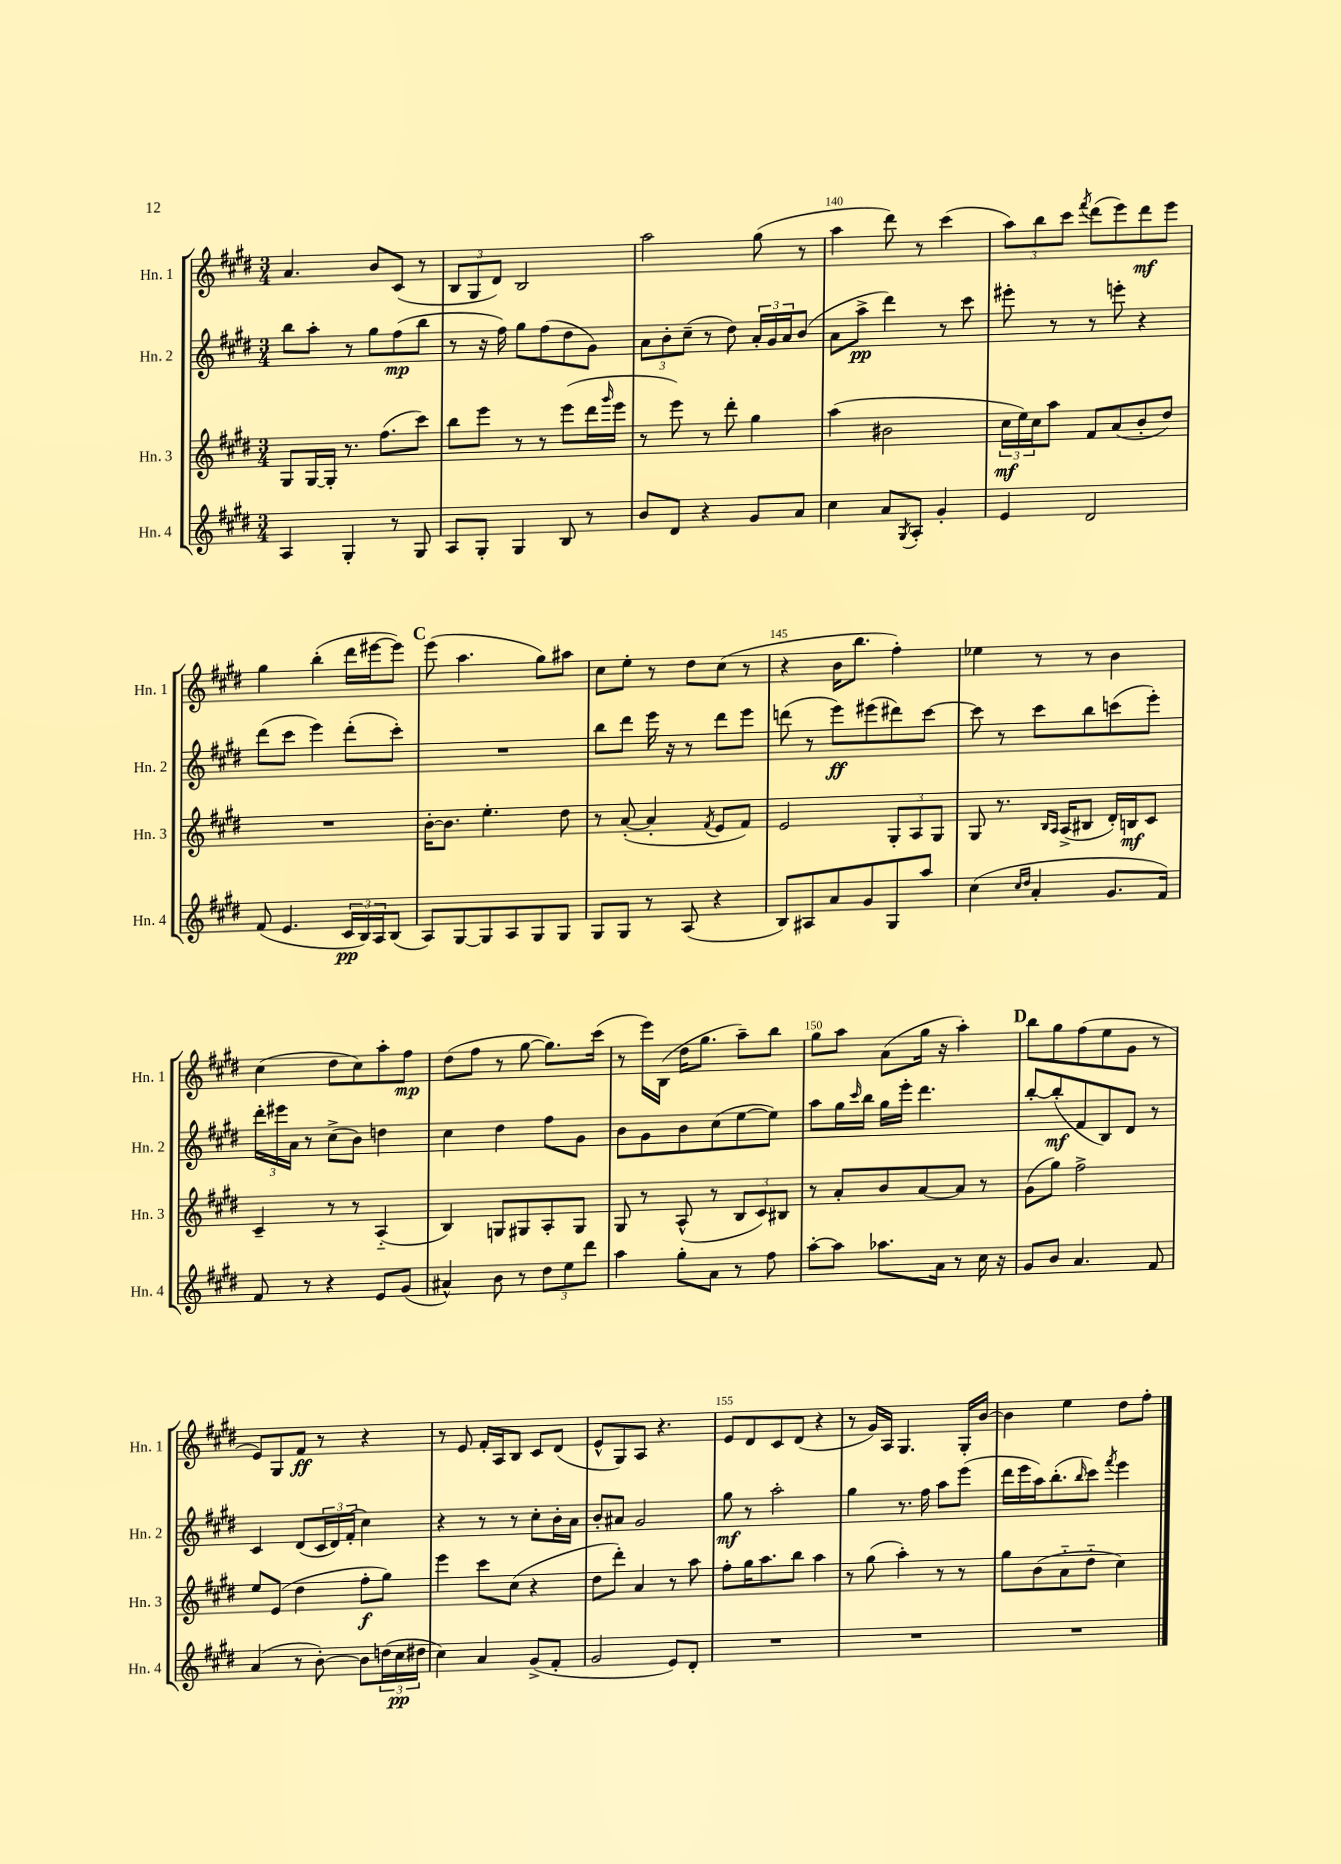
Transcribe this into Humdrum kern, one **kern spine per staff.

**kern	**dynam	**kern	**dynam	**kern	**dynam	**kern	**dynam
*part4	*part4	*part3	*part3	*part2	*part2	*part1	*part1
*staff4	*staff4	*staff3	*staff3	*staff2	*staff2	*staff1	*staff1
*I"Hn. 4	*	*I"Hn. 3	*	*I"Hn. 2	*	*I"Hn. 1	*
*I'Hn. 4	*	*I'Hn. 3	*	*I'Hn. 2	*	*I'Hn. 1	*
*clefG2	*	*clefG2	*	*clefG2	*	*clefG2	*
*k[f#c#g#d#]	*	*k[f#c#g#d#]	*	*k[f#c#g#d#]	*	*k[f#c#g#d#]	*
*M3/4	*	*M3/4	*	*M3/4	*	*M3/4	*
=137	=137	=137	=137	=137	=137	=137	=137
4A/	.	8G#/L	.	8bb\L	.	4.a/	.
.	.	[16G#/L	.	8aa'\J	.	.	.
.	.	16G#'/JJ]	.	.	.	.	.
4G#'/	.	8.r	.	8r	.	.	.
.	.	.	.	8gg#\L	.	8b/L	.
.	.	(8.ff#\L	.	.	.	.	.
8r	.	.	.	(8ff#\	mp	(8c#/J	.
8G#/	.	8ccc#\J)	.	8bb\J	.	8r	.
=138	=138	=138	=138	=138	=138	=138	=138
8A/L	.	8bb\L	.	8r	.	12B/L	.
.	.	.	.	.	.	12G#/	.
8G#'/J	.	8eee\J	.	16r	.	.	.
.	.	.	.	.	.	12d#/J)	.
.	.	.	.	16ff#\)	.	.	.
4G#/	.	8r	.	8gg#\L	.	2B/	.
.	.	8r	.	(8ff#\	.	.	.
8B/	.	(8eee\L	.	8dd#\	.	.	.
8r	.	16ddd#\L	.	8g#\J)	.	.	.
.	.	16qqggg#/	.	.	.	.	.
.	.	16eee\JJ	.	.	.	.	.
=139	=139	=139	=139	=139	=139	=139	=139
8b/L	.	8r	.	12a\L	.	2aa\	.
.	.	.	.	12b'\	.	.	.
8d#/J	.	8eee\)	.	.	.	.	.
.	.	.	.	(12cc#~\J	.	.	.
4r	.	8r	.	8r	.	.	.
.	.	8ddd#'\	.	8dd#\)	.	.	.
8g#/L	.	4gg#\	.	24a'/LL	.	(8gg#\	.
.	.	.	.	24g#/	.	.	.
.	.	.	.	24a/J	.	.	.
8a/J	.	.	.	(8b/J	.	8r	.
=140	=140	=140	=140	=140	=140	=140	=140
4cc#\	.	(4aa\	.	8a\L	.	4aa\	.
.	.	.	.	8aa^\J	pp	.	.
8a/L	.	2b#X\	.	4ddd#\)	.	8ddd#\)	.
8qG#/	.	.	.	.	.	.	.
8A'/J	.	.	.	.	.	8r	.
4g#'/	.	.	.	8r	.	(4ccc#\	.
.	.	.	.	8ccc#\	.	.	.
=141	=141	=141	=141	=141	=141	=141	=141
4e/	.	24cc#\LL	mf	8eee#X'\	.	12aa\L)	.
.	.	24ee\)	.	.	.	.	.
.	.	24cc#\J	.	.	.	12bb\	.
.	.	8aa\J	.	8r	.	.	.
.	.	.	.	.	.	12ccc#\J	.
.	.	.	.	.	.	8qfff#/	.
2d#/	.	8f#/L	.	8r	.	(8ddd#\L	.
.	.	(8a/	.	8eeen'\	.	8eee\)	.
.	.	8b'/	.	4r	.	8ddd#\	mf
.	.	8dd#/J)	.	.	.	8eee\J	.
!!LO:LB:g=z
=142	=142	=142	=142	=142	=142	=142	=142
(8f#/	.	2.r	.	(8ddd#\L	.	4gg#\	.
4.e/	.	.	.	8ccc#\J	.	.	.
.	.	.	.	4eee\)	.	(4bb'\	.
24c#/LL	pp	.	.	(8ddd#'\L	.	16ddd#\LL	.
24B/)	.	.	.	.	.	.	.
.	.	.	.	.	.	[16eee#X\J	.
24A/J	.	.	.	.	.	.	.
(8B/J	.	.	.	8ccc#'\J)	.	8eee#\J])	.
!!LO:REH:place=s1:t=C
=143	=143	=143	=143	=143	=143	=143	=143
8A/L)	.	[16b'\KL	.	2.r	.	(8eee\	.
.	.	8.b\J]	.	.	.	.	.
[8G#/	.	.	.	.	.	4.aa\	.
8G#/]	.	4.ee'\	.	.	.	.	.
8A/	.	.	.	.	.	.	.
8G#/	.	.	.	.	.	8gg#\L)	.
8G#/J	.	8dd#\	.	.	.	8aa#X\J	.
=144	=144	=144	=144	=144	=144	=144	=144
8G#/L	.	8r	.	8bb\L	.	8cc#\L	.
8G#/J	.	([8a'/	.	8ddd#\J	.	8ee'\J	.
8r	.	4a'/]	.	16eee\	.	8r	.
.	.	.	.	16r	.	.	.
(8A/	.	.	.	8r	.	8dd#\L	.
.	.	8qf#/	.	.	.	.	.
4r	.	8e/L	.	8ddd#\L	.	(8cc#\J	.
.	.	8f#/J)	.	8eee\J	.	8r	.
=145	=145	=145	=145	=145	=145	=145	=145
8B/L)	.	2e/	.	(8dddn\	.	4r	.
8A#X/	.	.	.	8r	.	.	.
8a/	.	.	.	8eee\L)	ff	16b\KL	.
.	.	.	.	.	.	8.bb\J	.
8g#/	.	.	.	(8eee#X\	.	.	.
8G#/	.	12G#'/L	.	8ddd#X\)	.	4ff#'\)	.
.	.	12A/	.	.	.	.	.
8aa/J	.	.	.	[8ccc#\J	.	.	.
.	.	12G#/J	.	.	.	.	.
=146	=146	=146	=146	=146	=146	=146	=146
(4cc#\	.	8G#/	.	8ccc#\]	.	4ee-X\	.
.	.	8.r	.	8r	.	.	.
16qqcc#/LL	.	.	.	.	.	.	.
16qqdd#/JJ	.	.	.	.	.	.	.
4a'/	.	.	.	8ccc#\L	.	8r	.
.	.	16qqB/LL	.	.	.	.	.
.	.	16qqA/JJ	.	.	.	.	.
.	.	(16A^/KL	.	.	.	.	.
.	.	8B#X/J	.	8bb\	.	8r	.
8.g#/L	.	16d#'/LL)	.	(8cccn\	.	4b\	.
.	.	16Bn/J	mf	.	.	.	.
.	.	8c#/J	.	8eee'\J)	.	.	.
16f#/Jk)	.	.	.	.	.	.	.
!!LO:LB:g=z
=147	=147	=147	=147	=147	=147	=147	=147
8f#/	.	4c#~/	.	24ddd#'\LL	.	(4cc#\	.
.	.	.	.	24eee#X\	.	.	.
.	.	.	.	24a\JJ	.	.	.
8r	.	.	.	8r	.	.	.
4r	.	8r	.	(8cc#^\L	.	8dd#\L	.
.	.	8r	.	8b\J)	.	8cc#\)	.
8e/L	.	(4A/	.	4ddn\	.	8aa'\	.
(8g#/J	.	.	.	.	.	8ff#\J	mp
=148	=148	=148	=148	=148	=148	=148	=148
4a#X^^/)	.	4B/)	.	4cc#\	.	(8dd#\L	.
.	.	.	.	.	.	8ff#\J	.
8b\	.	8Gn/L	.	4dd#\	.	8r	.
8r	.	8G#X/	.	.	.	[8gg#\	.
12dd#\L	.	8A'/	.	8ff#\L	.	8.gg#\L])	.
12ee\	.	.	.	.	.	.	.
.	.	8G#/J	.	8g#\J	.	.	.
12ddd#\J	.	.	.	.	.	.	.
.	.	.	.	.	.	(16ccc#\Jk	.
=149	=149	=149	=149	=149	=149	=149	=149
4aa\	.	8G#/	.	8b\L	.	8r	.
.	.	8r	.	8g#\	.	16eee\LL)	.
.	.	.	.	.	.	(16B\JJ	.
8gg#'\L	.	(8A^^/	.	8b\	.	16dd#\KL	.
.	.	.	.	.	.	8.gg#\J	.
8a\J	.	8r	.	(8cc#\	.	.	.
8r	.	12B/L	.	[8ee\	.	8aa~\L)	.
.	.	12c#/)	.	.	.	.	.
8ff#\	.	.	.	8ee\J])	.	8bb\J	.
.	.	12B#X/J	.	.	.	.	.
=150	=150	=150	=150	=150	=150	=150	=150
[8aa'\L	.	8r	.	8aa\L	.	8gg#\L	.
8aa\J]	.	8a'/L	.	16gg#\L	.	8aa\J	.
.	.	.	.	16qqccc#/	.	.	.
.	.	.	.	16bb\JJ	.	.	.
8.aa-X\L	.	8b/	.	16gg#\LL	.	(8a\L	.
.	.	.	.	16eee'\JJ	.	.	.
.	.	[8a/	.	4.ddd#\	.	16gg#\Jk	.
16a\Jk	.	.	.	.	.	16r	.
8r	.	8a/J]	.	.	.	4aa'\)	.
16cc#\	.	8r	.	.	.	.	.
16r	.	.	.	.	.	.	.
!!LO:REH:place=s1:t=D
=151	=151	=151	=151	=151	=151	=151	=151
8g#/L	.	(8g#\L	.	[8bb'/L	.	8bb\L	.
8b/J	.	8gg#\J)	.	(8bb'/]	mf	8gg#\	.
4.a/	.	2ff#^\	.	8f#/	.	(8ff#\	.
.	.	.	.	8B/)	.	8ee\	.
.	.	.	.	8d#/J	.	8g#\J	.
8f#/	.	.	.	8r	.	8r	.
!!LO:LB:g=z
=152	=152	=152	=152	=152	=152	=152	=152
(4a/	.	8ee/L	.	4c#/	.	8e/L)	.
.	.	(8e/J	.	.	.	8G#/	.
8r	.	4dd#\	.	(8d#/L	.	8f#/J	ff
[8b'\)	.	.	.	24c#/L	.	8r	.
.	.	.	.	24d#/)	.	.	.
.	.	.	.	(24f#'/JJ	.	.	.
8b\L]	.	8ff#'\L	f	4cc#\)	.	4r	.
(24ddn\L	.	8gg#\J)	.	.	.	.	.
24cc#\	pp	.	.	.	.	.	.
24dd#X\JJ	.	.	.	.	.	.	.
=153	=153	=153	=153	=153	=153	=153	=153
4cc#\)	.	4eee\	.	4r	.	8r	.
.	.	.	.	.	.	8e/	.
4a/	.	8ccc#\L	.	8r	.	16f#'/LL	.
.	.	.	.	.	.	16A/J	.
.	.	(8cc#\J	.	8r	.	8B/J	.
(8g#^/L	.	4r	.	8cc#'\L	.	8c#/L	.
8f#'/J	.	.	.	16b'\L	.	(8d#/J	.
.	.	.	.	16a\JJ	.	.	.
=154	=154	=154	=154	=154	=154	=154	=154
2g#/	.	8dd#\L	.	8b'/L	.	8e^^/L	.
.	.	8ddd#'\J)	.	8a#X/J	.	8G#/)	.
.	.	4a/	.	2g#/	.	8A/J	.
.	.	.	.	.	.	4.r	.
8e/L)	.	8r	.	.	.	.	.
8d#'/J	.	8aa\	.	.	.	.	.
=155	=155	=155	=155	=155	=155	=155	=155
2.r	.	8ff#'\L	.	8gg#\	mf	8e/L	.
.	.	16gg#\K	.	8r	.	8d#/	.
.	.	8.aa\	.	.	.	.	.
.	.	.	.	2aa'\	.	8c#/	.
.	.	8bb\J	.	.	.	(8d#/J	.
.	.	4aa\	.	.	.	4r	.
=156	=156	=156	=156	=156	=156	=156	=156
2.r	.	8r	.	4gg#\	.	8r	.
.	.	(8gg#\	.	.	.	16g#/LL)	.
.	.	.	.	.	.	16A/JJ	.
.	.	4aa'\)	.	8.r	.	4.G#/	.
.	.	.	.	16ff#\	.	.	.
.	.	8r	.	8aa\L	.	.	.
.	.	8r	.	(8eee\J	.	16G#'/LL	.
.	.	.	.	.	.	[16b/JJ	.
=157	=157	=157	=157	=157	=157	=157	=157
2.r	.	8gg#\L	.	16ddd#\LL	.	4b\]	.
.	.	.	.	16eee\	.	.	.
.	.	(8b\	.	16aa\J)	.	.	.
.	.	.	.	(8.bb'\	.	.	.
.	.	8a\	.	.	.	4ee\	.
.	.	.	.	16qqbb/	.	.	.
.	.	8dd#\J	.	8ccc#\J)	.	.	.
.	.	.	.	8qfff#/	.	.	.
.	.	4cc#\)	.	4eee\	.	8dd#\L	.
.	.	.	.	.	.	8ff#'\J	.
==	==	==	==	==	==	==	==
*-	*-	*-	*-	*-	*-	*-	*-
